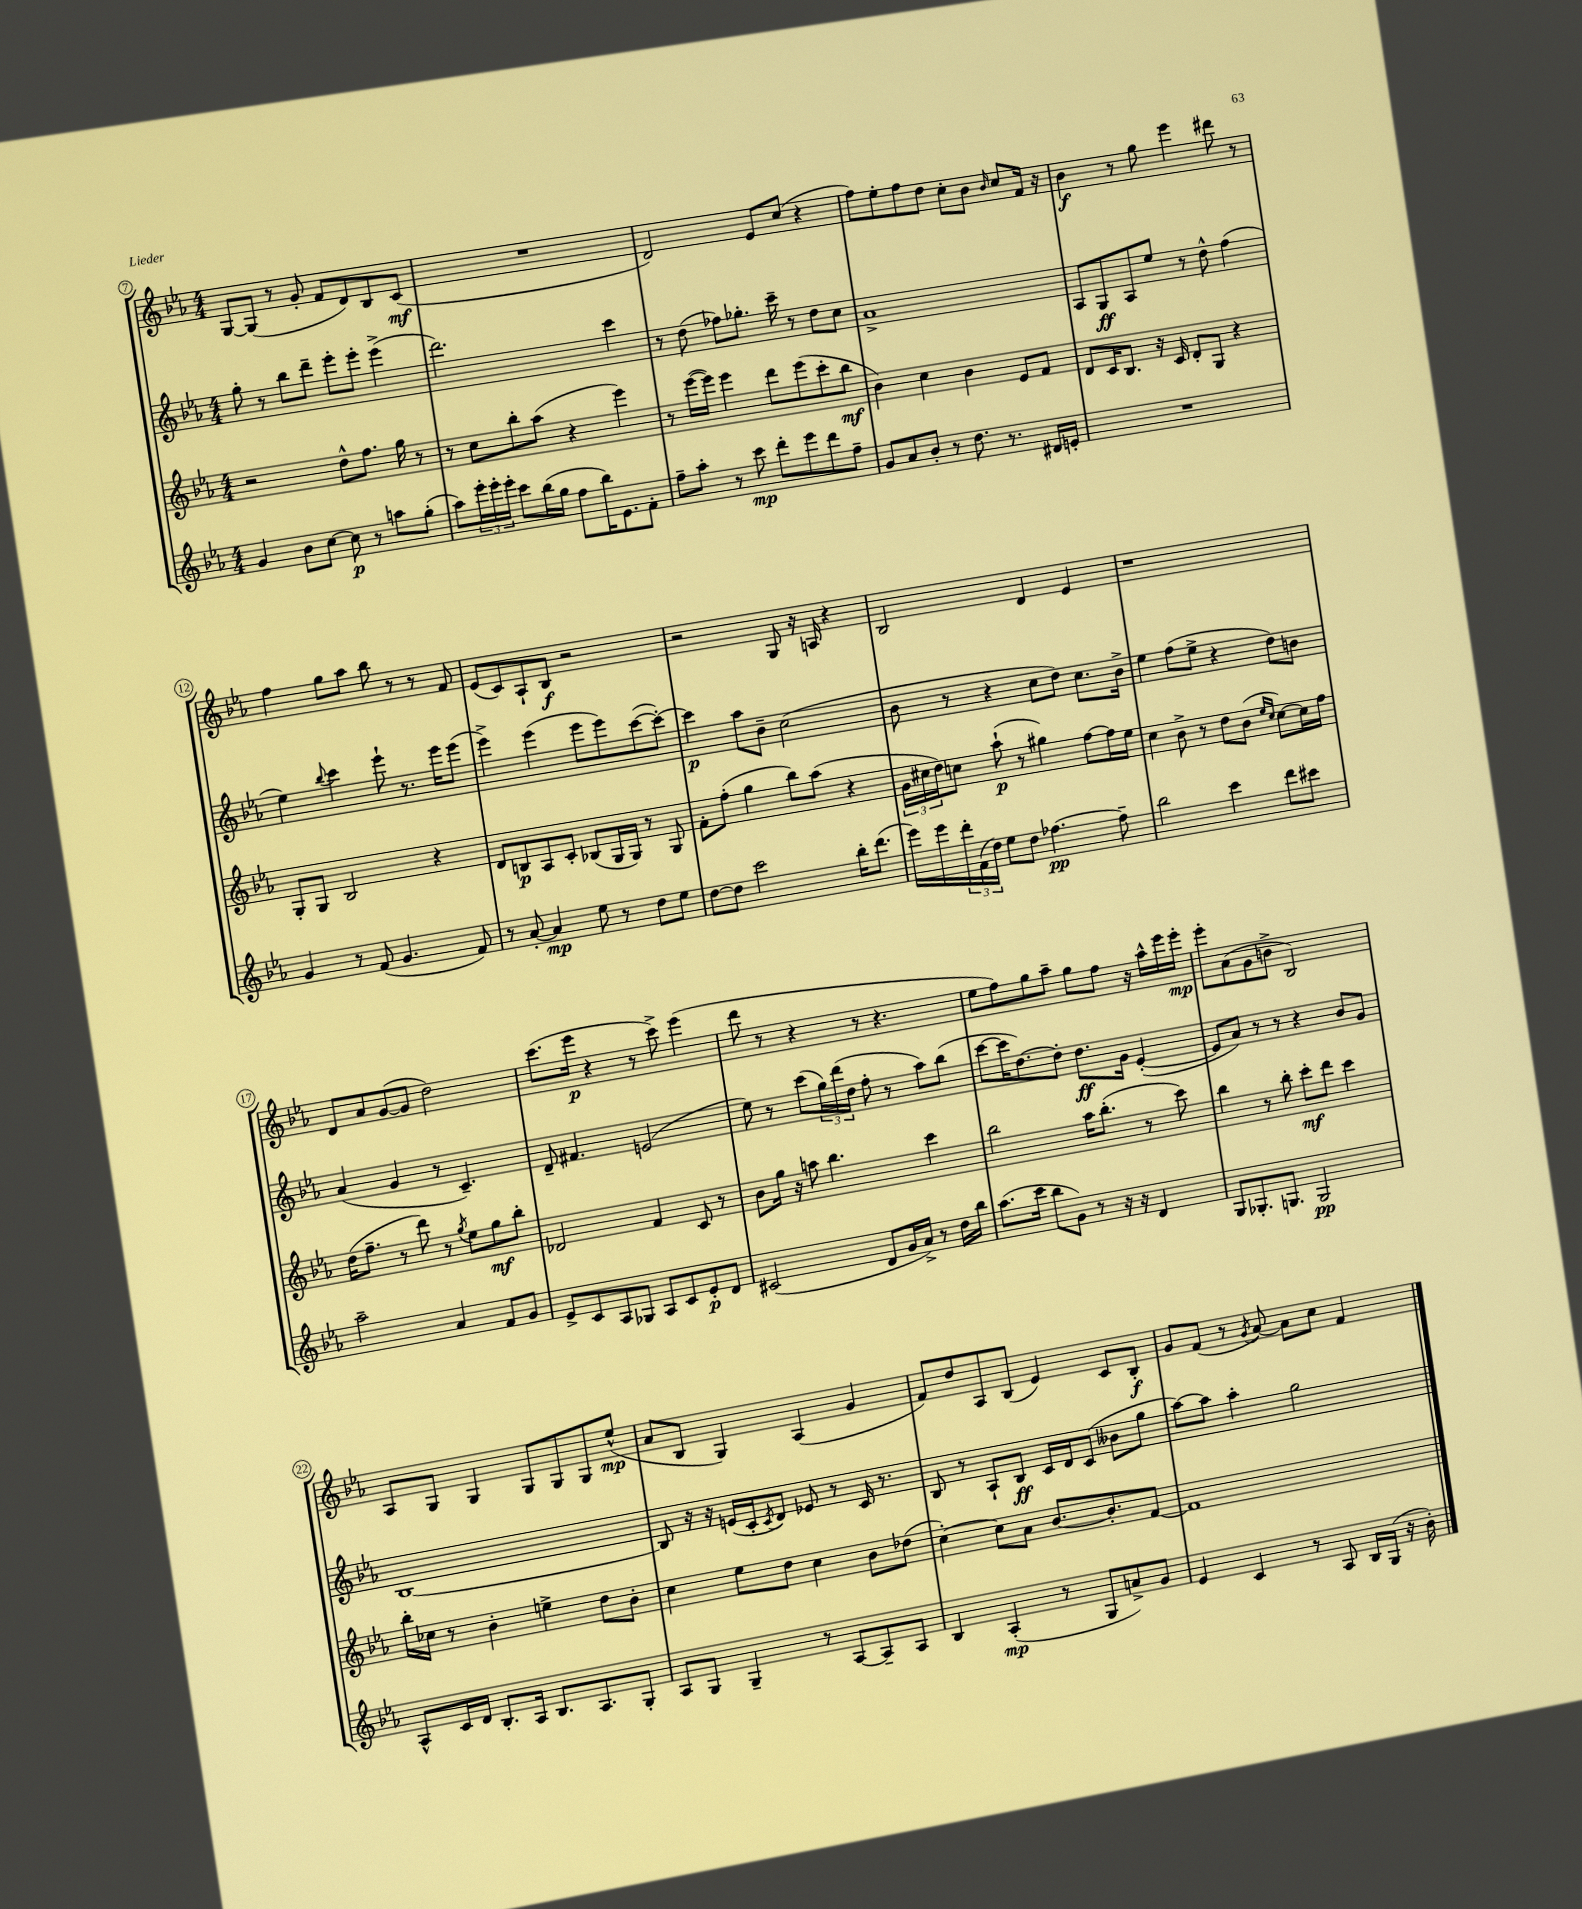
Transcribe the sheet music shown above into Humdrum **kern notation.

**kern	**dynam	**kern	**dynam	**kern	**dynam	**kern	**dynam
*part4	*part4	*part3	*part3	*part2	*part2	*part1	*part1
*staff4	*staff4	*staff3	*staff3	*staff2	*staff2	*staff1	*staff1
*clefG2	*	*clefG2	*	*clefG2	*	*clefG2	*
*k[b-e-a-]	*	*k[b-e-a-]	*	*k[b-e-a-]	*	*k[b-e-a-]	*
*M4/4	*	*M4/4	*	*M4/4	*	*M4/4	*
=7	=7	=7	=7	=7	=7	=7	=7
4g/	.	2r	.	8gg'\	.	[8G/L	.
.	.	.	.	8r	.	(8G/J]	.
8b-\L	.	.	.	8bb-\L	.	8r	.
[8cc\J	.	.	.	8ddd~\J	.	8g'/	.
8cc\]	p	8dd^^\L	.	8eee-'\L	.	8f/L	.
8r	.	8.ff\J	.	8eee-'\J	.	8d/)	.
8aan\L	.	.	.	(4eee-^\	.	8B-/	.
.	.	16gg\	.	.	.	.	.
(8gg'\J	.	8r	.	.	.	(8c/J	mf
=8	=8	=8	=8	=8	=8	=8	=8
8aa-\L)	.	8r	.	2.ddd\)	.	1r	.
24eee-'\L	.	8cc\L	.	.	.	.	.
24eee-'\	.	.	.	.	.	.	.
24eee-'\JJ	.	.	.	.	.	.	.
8ccc\L	.	8bb-'\	.	.	.	.	.
(16bb-\L	.	(8aa-\J	.	.	.	.	.
16gg\JJ	.	.	.	.	.	.	.
8ff\L	.	4r	.	.	.	.	.
16bb-\K)	.	.	.	.	.	.	.
8.e-\	.	.	.	.	.	.	.
.	.	4eee-\)	.	4ccc\	.	.	.
8f'\J	.	.	.	.	.	.	.
=9	=9	=9	=9	=9	=9	=9	=9
8ff~\L	.	8r	.	8r	.	2d/)	.
8aa-'\J	.	([16eee-\LL	.	(8dd\	.	.	.
.	.	16eee-\JJ])	.	.	.	.	.
8r	.	4eee-\	.	8ff-X\L)	.	.	.
8ccc\	mp	.	.	8.gg-X'\J	.	.	.
8ddd'\L	.	8ddd\L	.	.	.	8e-/L	.
.	.	.	.	16ccc~\	.	.	.
8eee-\	.	(8eee-\	.	8r	.	(8cc/J	.
8ddd\	.	8ccc'\	.	8dd\L	.	4r	.
8ff~\J	.	8bb-\J	mf	8cc\J	.	.	.
=10	=10	=10	=10	=10	=10	=10	=10
8g/L	.	4b-\)	.	1a-^	.	8ff\L)	.
8a-/	.	.	.	.	.	8ee-'\	.
8b-'/J	.	4cc\	.	.	.	8ff\	.
8r	.	.	.	.	.	8dd\J	.
8.dd\	.	4b-\	.	.	.	8cc'\L	.
.	.	.	.	.	.	8b-\J	.
8.r	.	.	.	.	.	.	.
.	.	.	.	.	.	16qqb-/	.
.	.	8e-/L	.	.	.	8cc/L	.
16d#X/LL	.	8f/J	.	.	.	16f/Jk	.
16en'/JJ	.	.	.	.	.	16r	.
=11	=11	=11	=11	=11	=11	=11	=11
1r	.	8d/L	.	8A-/L	.	4b-\	f
.	.	16c/K	.	8G/	ff	.	.
.	.	8.B-/J	.	.	.	.	.
.	.	.	.	8A-/	.	8r	.
.	.	16r	.	8ee-/J	.	8gg\	.
.	.	16c/	.	.	.	.	.
.	.	8d'/L	.	8r	.	4eee-\	.
.	.	8G/J	.	8dd^^\	.	.	.
.	.	4r	.	(4ff\	.	8ddd#X\	.
.	.	.	.	.	.	8r	.
!!LO:LB:g=z
=12	=12	=12	=12	=12	=12	=12	=12
4g/	.	8G'/L	.	4ee-\)	.	4ff\	.
.	.	8G/J	.	.	.	.	.
.	.	.	.	8qqbb-/	.	.	.
8r	.	2B-/	.	4ccc\	.	8gg\L	.
(8f/	.	.	.	.	.	8aa-\J	.
4.g/	.	.	.	8eee-`\	.	8bb-\	.
.	.	.	.	8.r	.	8r	.
.	.	4r	.	.	.	8r	.
.	.	.	.	16eee-\KL	.	.	.
8f/)	.	.	.	(8eee-\J	.	8f/	.
=13	=13	=13	=13	=13	=13	=13	=13
8r	.	8d/L	.	4eee-^\)	.	(8e-/L	.
[8a-'/	.	8Bn/	p	.	.	8c/)	.
4a-/]	mp	8A-/	.	(4eee-\	.	8A-`/	.
.	.	8c'/J	.	.	.	8B-/J	f
8ee-\	.	(8B-X/L	.	8eee-\L	.	2r	.
8r	.	16G/L	.	8eee-\)	.	.	.
.	.	16G/JJ)	.	.	.	.	.
8dd\L	.	8r	.	([8ccc\	.	.	.
8ee-\J	.	8G/	.	8ccc'\J_)	.	.	.
=14	=14	=14	=14	=14	=14	=14	=14
[8dd\L	.	8f'\L	.	4ccc\]	p	2r	.
8dd\J]	.	(8ff'\J	.	.	.	.	.
2ccc\	.	4gg\	.	8aa-\L	.	.	.
.	.	.	.	8b-~\J	.	.	.
.	.	8bb-\L)	.	(2cc\	.	8G/	.
.	.	(8aa-\J	.	.	.	16r	.
.	.	.	.	.	.	16An/	.
16bb-'\KL	.	4r	.	.	.	4r	.
(8.ddd\J	.	.	.	.	.	.	.
=15	=15	=15	=15	=15	=15	=15	=15
16eee-\LL)	.	24g\LL	.	8b-\	.	2B-/	.
.	.	24cc#X\	.	.	.	.	.
16eee-\	.	.	.	.	.	.	.
.	.	24dd\J)	.	.	.	.	.
24ddd'\	.	8ccn\J	.	8r	.	.	.
(24f\	.	.	.	.	.	.	.
24dd\JJ)	.	.	.	.	.	.	.
8ee-\L	.	(8aa-`\	p	4r	.	.	.
8dd\J	.	8r	.	.	.	.	.
[4.ff-X\	pp	4gg#X\)	.	8cc\L	.	4d/	.
.	.	.	.	8dd\J)	.	.	.
.	.	[8ff\L	.	8.cc\L	.	4e-/	.
8ff-~\]	.	16ff\L]	.	.	.	.	.
.	.	16ee-\JJ	.	16b-^\Jk	.	.	.
=16	=16	=16	=16	=16	=16	=16	=16
2bb-\	.	4cc\	.	4ee-\	.	1r	.
.	.	8b-^\	.	(8ff\L	.	.	.
.	.	8r	.	8ee-^\J	.	.	.
4ccc\	.	8dd\L	.	4r	.	.	.
.	.	(8b-\J	.	.	.	.	.
.	.	16qqee-/LL	.	.	.	.	.
.	.	16qqcc/JJ	.	.	.	.	.
8ddd\L	.	[8cc\L)	.	8dd\L)	.	.	.
8ccc#X\J	.	16cc\L]	.	8bn\J	.	.	.
.	.	16ff\JJ	.	.	.	.	.
!!LO:LB:g=z
=17	=17	=17	=17	=17	=17	=17	=17
2aa-~\	.	(16dd\KL	.	(4a-/	.	8d/L	.
.	.	8.ff~\J	.	.	.	.	.
.	.	.	.	.	.	8a-/	.
.	.	8r	.	4g/	.	([8g/	.
.	.	8ddd\)	.	.	.	8g/J]	.
4a-/	.	8r	.	8r	.	2dd\)	.
.	.	8qgg/	.	.	.	.	.
.	.	8ee-\L	.	4.c~/)	.	.	.
8f/L	.	8gg\	mf	.	.	.	.
8g/J	.	8bb-'\J	.	.	.	.	.
=18	=18	=18	=18	=18	=18	=18	=18
8e-^/L	.	2d-X/	.	8d~/	.	(8.ccc\L	.
8c/	.	.	.	4.f#X/	.	.	.
.	.	.	.	.	.	16eee-\Jk	p
8A-/	.	.	.	.	.	4r	.
8G-X/J	.	.	.	.	.	.	.
8A-/L	.	4f/	.	(2en/	.	8r	.
8c/	.	.	.	.	.	8ccc^\)	.
8e-'/	p	8c/	.	.	.	(4eee-\	.
8d/J	.	8r	.	.	.	.	.
=19	=19	=19	=19	=19	=19	=19	=19
(2c#X/	.	8b-\L	.	8ee-\)	.	8ddd\	.
.	.	16gg\Jk	.	8r	.	8r	.
.	.	16r	.	.	.	.	.
.	.	8aan\	.	(8ccc\L	.	4r	.
.	.	4.bb-\	.	24gg\L)	.	.	.
.	.	.	.	(24ddd\	.	.	.
.	.	.	.	24dd\JJ	.	.	.
8d/L	.	.	.	8ff'\	.	8r	.
16g/L	.	.	.	8r	.	4.r	.
16a-^/JJ)	.	.	.	.	.	.	.
8r	.	4ccc\	.	8aa-\L)	.	.	.
16dd\LL	.	.	.	(8bb-\J	.	.	.
16bb-\JJ	.	.	.	.	.	.	.
=20	=20	=20	=20	=20	=20	=20	=20
(8.aa-\L	.	2bb-\	.	[8ccc\L	.	8ee-\L	.
.	.	.	.	16ccc\K]	.	8ff\)	.
16ccc\Jk	.	.	.	[8.dd\)	.	.	.
8bb-\L	.	.	.	.	.	8gg\	.
8g\J)	.	.	.	8dd'\J]	.	8aa-~\J	.
8r	.	16aa-\KL	.	8.dd\L	ff	8gg\L	.
.	.	(8.bb-'\J	.	.	.	.	.
16r	.	.	.	.	.	8ff\J	.
16r	.	.	.	16g\Jk	.	.	.
4d/	.	8r	.	([4e-'/	.	16r	.
.	.	.	.	.	.	16aa-^^\LL	.
.	.	8ccc\)	.	.	.	16eee-\	.
.	.	.	.	.	.	16eee-'\JJ	mp
=21	=21	=21	=21	=21	=21	=21	=21
8G/L	.	4bb-\	.	8e-/L]	.	8eee-'\L	.
8.G-X'/	.	.	.	8a-/J)	.	(8a-\	.
.	.	8r	.	8r	.	8g\	.
8.Gn/J	.	.	.	.	.	.	.
.	.	8bb-'\	.	8r	.	8bn^\J	.
2G/	pp	8ccc'\L	mf	4r	.	2B-/)	.
.	.	8ddd\J	.	.	.	.	.
.	.	4ccc\	.	8b-/L	.	.	.
.	.	.	.	8g/J	.	.	.
!!LO:LB:g=z
=22	=22	=22	=22	=22	=22	=22	=22
8A-^^/L	.	16bb-'\LL	.	[1B-	.	8A-/L	.
.	.	16cc-X\JJ	.	.	.	.	.
16c/L	.	8r	.	.	.	8G/J	.
16d/JJ	.	.	.	.	.	.	.
8.B-'/L	.	4b-'\	.	.	.	4G/	.
16A-/Jk	.	.	.	.	.	.	.
8.B-/L	.	4een^\	.	.	.	8G/L	.
.	.	.	.	.	.	8G/	.
8.A-/	.	.	.	.	.	.	.
.	.	8dd\L	.	.	.	8G/	.
8G'/J	.	8b-'\J	.	.	.	(8ee-^^/J	mp
=23	=23	=23	=23	=23	=23	=23	=23
8A-/L	.	4cc\	.	8B-/]	.	8a-/L	.
8G/J	.	.	.	16r	.	8B-/J	.
.	.	.	.	16r	.	.	.
4G~/	.	8ee-\L	.	(16en/LL	.	4G/)	.
.	.	.	.	16c'/J	.	.	.
.	.	.	.	8qc/	.	.	.
.	.	8dd\J	.	8d/J)	.	.	.
8r	.	4cc\	.	8e-X/	.	(4A-/	.
[8A-/L	.	.	.	8r	.	.	.
8A-~/]	.	8b-\L	.	16c/	.	4g/	.
.	.	.	.	8.r	.	.	.
8A-/J	.	(8dd-X\J	.	.	.	.	.
=24	=24	=24	=24	=24	=24	=24	=24
4B-/	.	[4cc'\)	.	8B-/	.	8f/L)	.
.	.	.	.	8r	.	8dd/	.
(4A-'/	mp	8cc\L]	.	8A-`/L	.	8A-/	.
.	.	8a-\J	.	8B-/J	ff	(8B-/J	.
8r	.	[8.b-/L	.	16c/LL	.	4e-/)	.
.	.	.	.	16d/J	.	.	.
8G/L	.	.	.	(8c/J	.	.	.
.	.	8.b-'/]	.	.	.	.	.
8an^/)	.	.	.	8b--X\L	.	8c/L	.
8g/J	.	[8f/J	.	8gg\J	.	8B-'/J	f
=25	=25	=25	=25	=25	=25	=25	=25
4e-/	.	1f]	.	[8aa-\L)	.	8g/L	.
.	.	.	.	8aa-\J]	.	(8f/J	.
4c/	.	.	.	4aa-'\	.	8r	.
.	.	.	.	.	.	8qg/	.
.	.	.	.	.	.	[8a-/)	.
8r	.	.	.	2gg\	.	8a-\L]	.
8A-/	.	.	.	.	.	8cc\J	.
16B-/LL	.	.	.	.	.	4f/	.
(16G/JJ	.	.	.	.	.	.	.
16r	.	.	.	.	.	.	.
16b-'\)	.	.	.	.	.	.	.
==	==	==	==	==	==	==	==
*-	*-	*-	*-	*-	*-	*-	*-
